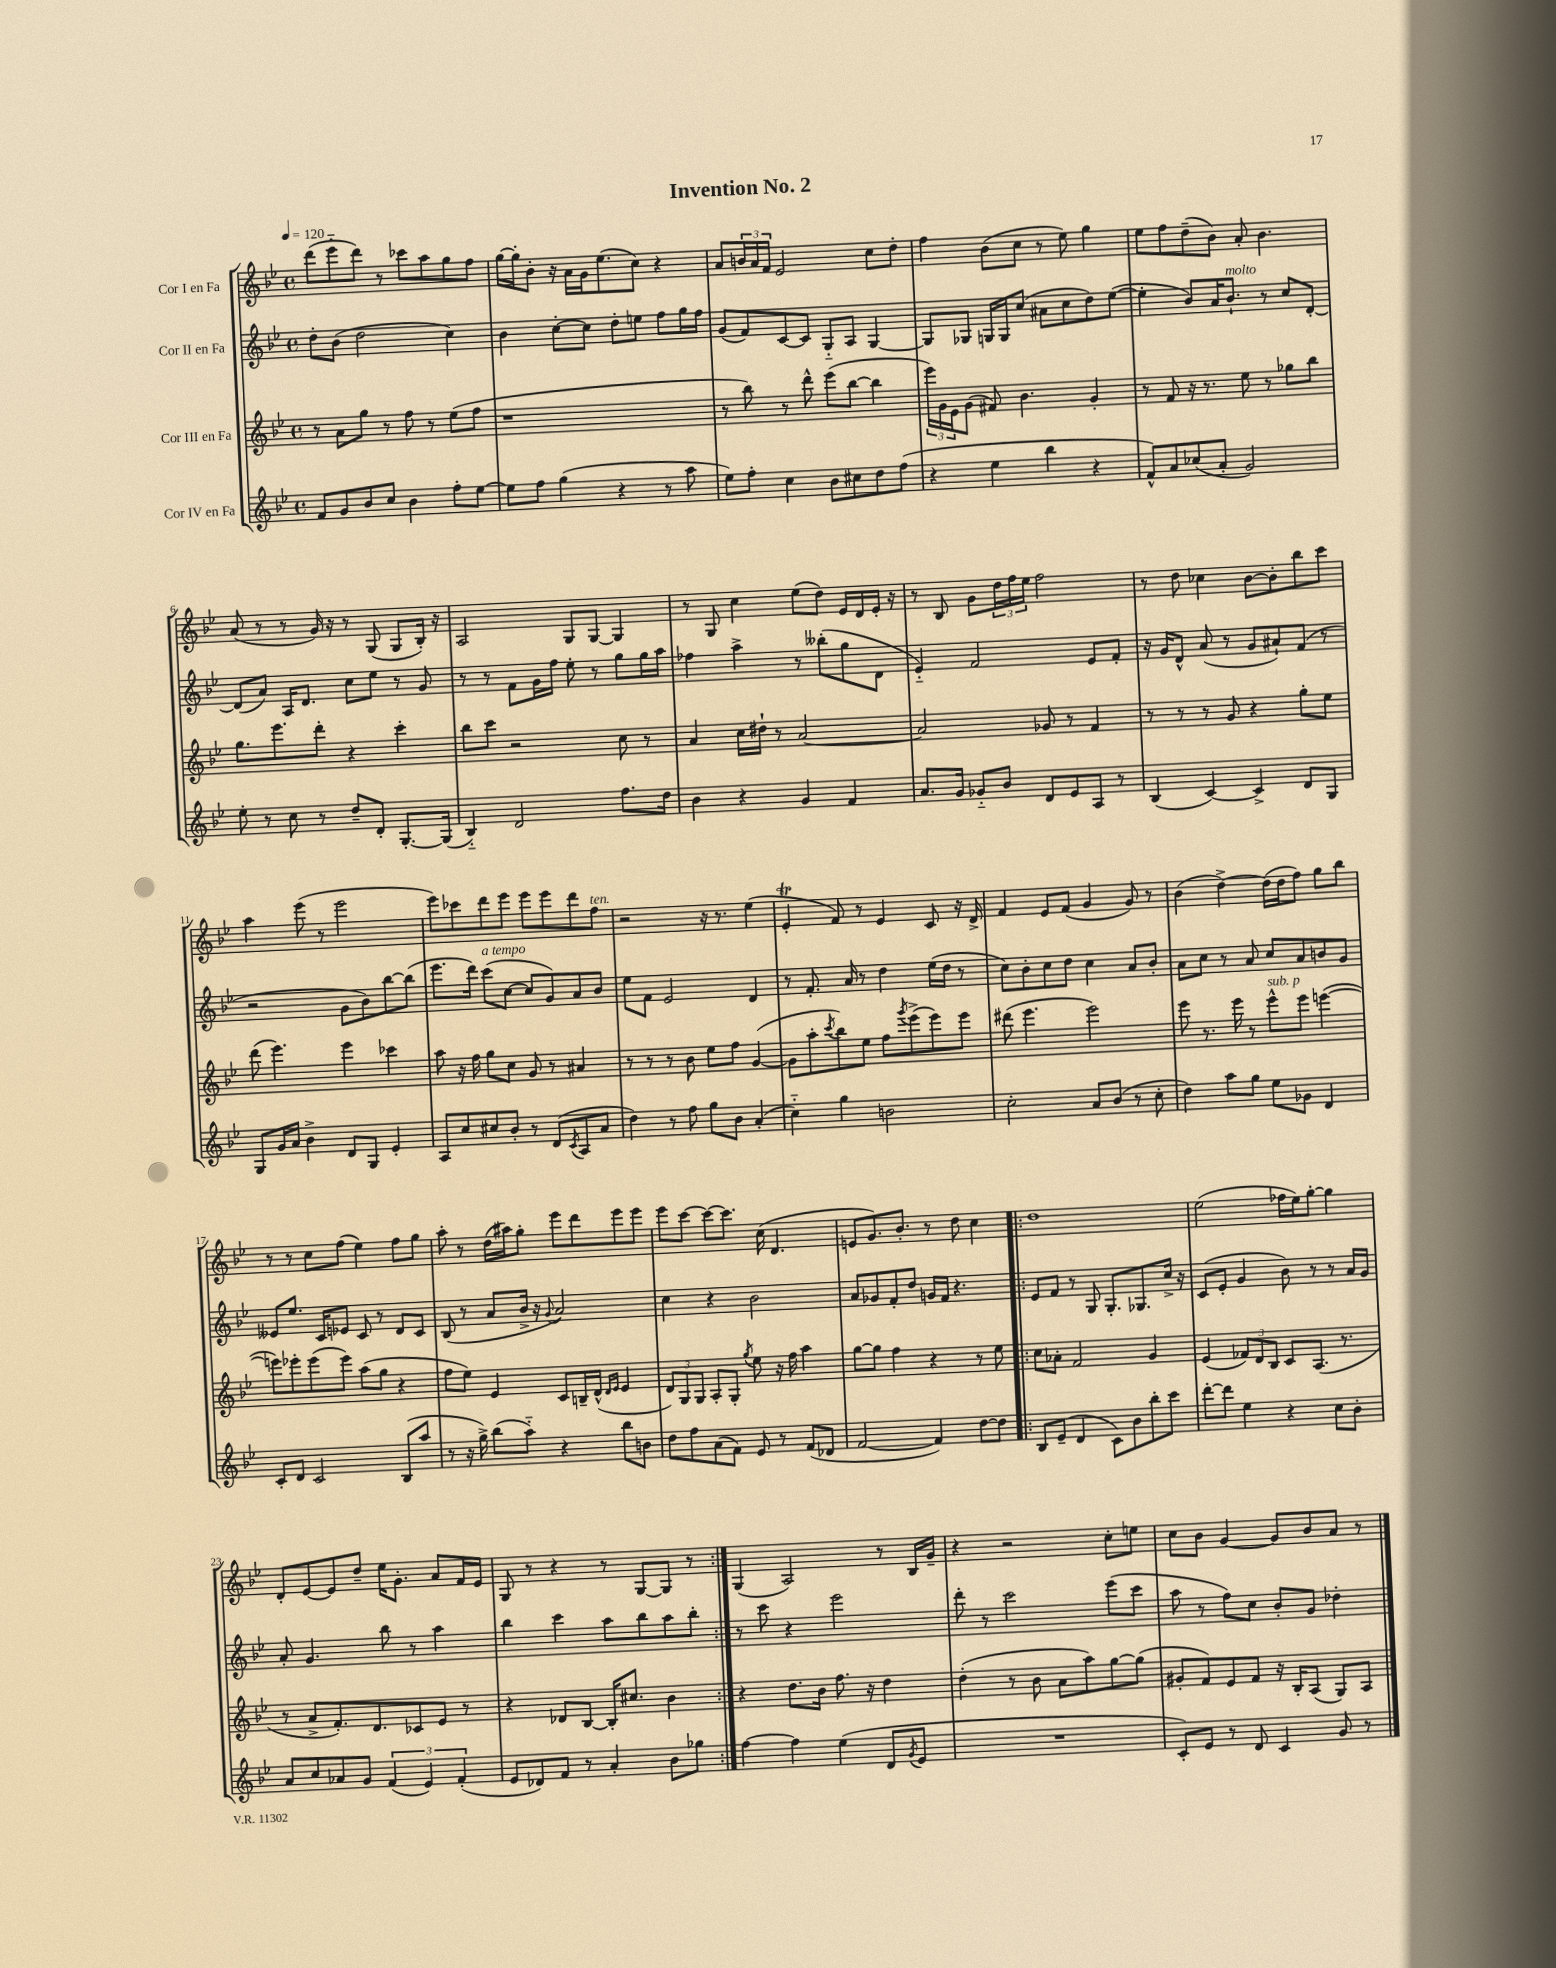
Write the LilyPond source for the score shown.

\header { title = "Invention No. 2" }
<<
\new StaffGroup <<
\new Staff = "s0" \with { instrumentName = "Cor I en Fa" } {
    \clef treble \key bes \major \defaultTimeSignature \time 4/4 \tempo 4 = 120
    d'''8( ees'''8-_ d'''8) r8 ces'''8 a''8 g''8 f''8 |
    g''16~ g''16-. bes'8-. r16 a'16 g'16 ees''8.( c''8) r4 |
    a'8 \tuplet 3/2 { b'16 a'16 f'16 } ees'2 c''8 d''8-. |
    f''4 bes'8( c''8 r8 ees''8) g''4 |
    ees''8 f''8 d''8--( bes'8) a'8-. bes'4. |
    a'8( r8 r8 g'16) r16 r8 g8( g8 bes16-.) r16 |
    a2 g8 g8~ g4 |
    r8 g8 c''4 ees''8( d''8) ees'16 d'16 ees'16-. r16 |
    r8 bes8 g'8 \tuplet 3/2 { d''16 f''16 ees''16 } f''2 |
    r8 d''8 ces''4 bes'8~ bes'8-. bes''8 c'''8 |
    a''4 ees'''8( r8 ees'''2 |
    ees'''8) ces'''8 d'''8 ees'''8 ees'''8 ees'''8 d'''8 f''8^\markup { \italic "ten." } |
    r2 r16 r8. ees''4( |
    ees'4-.\trill f'8) r8 ees'4 c'8 r16 d'16-> |
    f'4 ees'8 f'8( g'4 g'8) r8 |
    bes'4( d''4~->) d''16( d''16 f''8) g''8 bes''8 |
    r8 r8 c''8 f''8( ees''4) f''8 g''8 |
    a''8-. r8 d''16( ais''16) g''8-. ees'''8 d'''8 ees'''8 ees'''8 |
    ees'''8 c'''8~ c'''8~ c'''8. c''16( d'4. |
    e'8 g'8.) bes'8.-. r8 d''8 c''4 |
    \repeat volta 2 { d''1 |
    ees''2( fes''16 ees''16) g''8~-. g''4 |
    d'8-. ees'8~ ees'8 d''8-- ees''16 g'8.-. a'8 f'16 ees'16 |
    g8 r8 r4 r8 g8~ g8 r8 | }
    g4( a2) r8 bes16 g'16-- |
    r4 r2 c''8-. e''8 |
    c''8 bes'8 g'4~ g'8 bes'8 a'8 r8 \bar "|." |
}
\new Staff = "s1" \with { instrumentName = "Cor II en Fa" } {
    \clef treble \key bes \major \defaultTimeSignature \time 4/4
    d''8-. bes'8( d''2 c''4) |
    bes'4 c''8~-. c''8 d''8-. e''8 f''8 g''16 f''16 |
    g'8( f'8) c'8~ c'8 g8-_ a8 g4~ |
    g8 ges8 g16 g16 c''8( ais'8 c''8 d''8) ees''8~( |
    ees''4-. bes'8) a'16 bes'8.-!^\markup { \italic "molto" } r8 c''8 d'8~-. |
    d'8( a'8) a16 d'8. c''8 ees''8 r8 g'8 |
    r8 r8 f'8 g'16 f''16 ees''8-. r8 g''8 g''16 a''16 |
    fes''4 a''4-> r8 beses''8-.( g''8 d'8 |
    ees'4-_) f'2 ees'8 f'8-. |
    r16 g'16 d'8-^ a'8( r8 g'8 ais'8-!) f'8( r8 |
    r2 g'8 bes'8) bes''8~ bes''8( |
    ees'''8. d'''16) c'''8^\markup { \italic "a tempo" }( c''8~ c''8 g'8) a'8 bes'8 |
    ees''8 f'8 ees'2 d'4 |
    r8 f'8.-. a'16 r8 d''4 ees''16( d''16 r8 |
    c''8) bes'8-. c''8 d''8 c''4 a'8 bes'8-. |
    a'8 c''8 r8 a'8 c''8 a'8 b'8 g'8 |
    eeses'8 ees''8. c'16 ees'8 c'8 r8 d'8 c'8 |
    bes8( r8 a'8 bes'16-> r16 \appoggiatura { g'8 } a'2) |
    c''4 r4 bes'2 |
    a'8 ges'8 f'8-. d''8 g'16 f'16 r4. |
    \repeat volta 2 { ees'8 f'8 r8 g8 g8.-. ges8. c''16-> r16 |
    c'8( ees'8-. g'4 bes'8) r8 r8 a'16 g'16 |
    a'8-. g'4. bes''8 r8 a''4 |
    bes''4 c'''4 a''8 bes''8 a''8 bes''8-. | }
    r8 c'''8 r4 ees'''2 |
    d'''8-. r8 c'''2 ees'''8( c'''8 |
    a''8 r8 f''8) c''8 bes'8-. g'8 des''4-. \bar "|." |
}
\new Staff = "s2" \with { instrumentName = "Cor III en Fa" } {
    \clef treble \key bes \major \defaultTimeSignature \time 4/4
    r8 a'8 g''8 r8 f''8 r8 ees''8( f''8 |
    r1 |
    r8 bes''8) r8 d'''8-^ ees'''8( bes''8~ bes''4 |
    \tuplet 3/2 { ees'''16) g'16 ees'16 } g'8( fis'8) bes'4. g'4-. |
    r8 f'8 r16 r8. ees''8 r8 ges''8 bes''8 |
    g''8. ees'''8. d'''8-. r4 c'''4-. |
    bes''8 c'''8 r2 c''8 r8 |
    a'4 c''16 dis''16-! r8 a'2~ |
    a'2 ges'8 r8 f'4 |
    r8 r8 r8 g'8 r4 g''8-. ees''8 |
    d'''8( ees'''4.) ees'''4 ces'''4 |
    a''8 r16 f''16 g''8 c''8 g'8 r8 ais'4 |
    r8 r8 r8 bes'8 ees''8 f''8 g'4~( |
    g'8 a''8-. \acciaccatura { c'''8 } bes''8) ees''8 f''8 \acciaccatura { g'''8 } ees'''8->( ees'''8) ees'''8 |
    dis'''8( ees'''4. ees'''2) |
    ees'''8 r8. ees'''16 r8 ees'''8-^^\markup { \italic "sub. p" } ees'''8 e'''4~( |
    e'''8) ees'''8-. ees'''8( ees'''8) a''8( g''8 r4 |
    f''8 ees''8) ees'4 c'8 b16-- d'16-^( \grace { d'16 ees'16 } ees'4 |
    \tuplet 3/2 { d'8) g8 g8 } a8-. g8-. \acciaccatura { g''8 } ees''8 r16 f''16 a''4 |
    g''8~ g''8 f''4 r4 r8 ees''8 |
    \repeat volta 2 { c''8 aes'8-. f'2 g'4 |
    ees'4( \tuplet 3/2 { fes'8) d'8 bes8 } c'8 a8.( r8. |
    r8 a'8-> f'8.-.) d'8. ces'8 ees'8 r8 |
    r4 des'8 bes8~ bes16-. cis''8. bes'4 | }
    r4 d''8. bes'16 f''8. r16 d''4 |
    d''4-.( r8 bes'8 a'8 a''8) g''8~ g''8( |
    gis'8-. f'8) ees'8 f'8 r16 bes16-. a8( g8) a8 \bar "|." |
}
\new Staff = "s3" \with { instrumentName = "Cor IV en Fa" } {
    \clef treble \key bes \major \defaultTimeSignature \time 4/4
    f'8 g'8 bes'8 c''8 bes'4 f''8-. ees''8~ |
    ees''8 f''8 g''4( r4 r8 a''8 |
    ees''8) f''8-. c''4 bes'8 cis''8 d''8 f''8( |
    r4 ees''4 bes''4 r4 |
    f'8-^) a'8 ces''8( a'8-. g'2) |
    ees''8-. r8 c''8 r8 d''8-- d'8-. g8.~-. g16( |
    bes4-_) d'2 f''8. d''16 |
    bes'4 r4 g'4 f'4 |
    a'8. g'16 ges'8-_ bes'8 d'8 ees'8 a8 r8 |
    bes4( c'4~) c'4-> d'8 g8 |
    g8 g'16 a'16 bes'4-> d'8 g8 ees'4-. |
    a8 c''8 cis''8 bes'8-. r8 d'8( \acciaccatura { c'8 } a8 a'8 |
    d''4) r8 f''8 g''8 bes'8 a'4-.( |
    c''4-_) g''4 b'2 |
    c''2-. a'8 bes'8( r8 c''8-. |
    d''4) a''8 g''8 ees''8 ges'8 d'4 |
    c'8-. d'8 c'2 bes8( a''8 |
    r8 r16 g''16->) bes''8( a''8-_) r4 bes''8 b'8 |
    d''8 f''8 a'8( f'8) ees'8 r8 f'8( des'8 |
    f'2~ f'4) d''8~ d''8 |
    \repeat volta 2 { bes8 ees'8--( d'4 c'8) bes'8 bes''8-. c'''8 |
    d'''8~-. d'''8 ees''4 r4 c''8 bes'8-. |
    a'8 c''8 aes'8 g'8 \tuplet 3/2 { f'4( ees'4) f'4-.( } |
    ees'8 des'8) f'8 r8 a'4-. bes'8 ges''8 | }
    f''4~ f''4 ees''4( d'8 \acciaccatura { g'8 } ees'8 |
    R1 |
    c'8-.) ees'8 r8 d'8 c'4 g'8 r8 \bar "|." |
}
>>
>>
